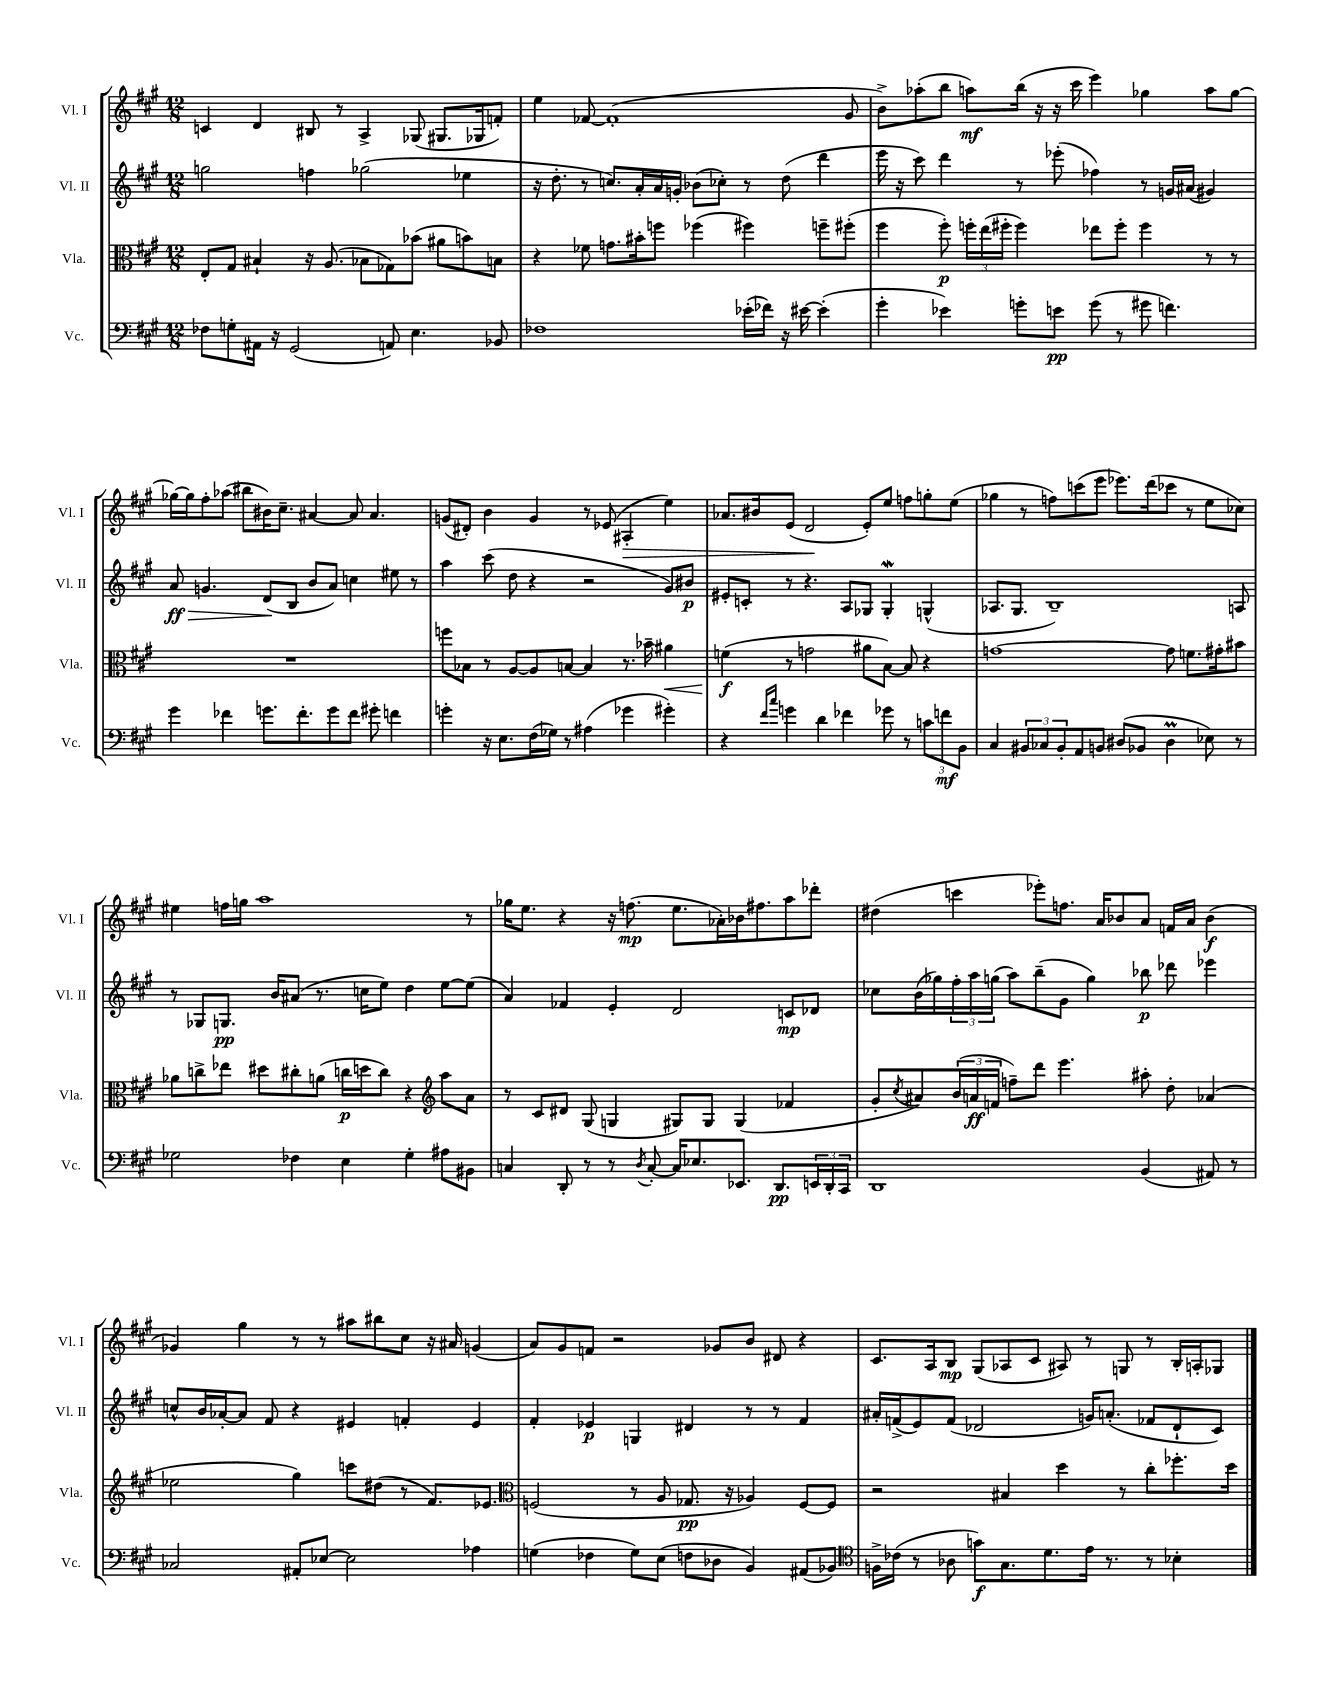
<<
\new StaffGroup <<
\new Staff = "s0" \with { instrumentName = "Vl. I" shortInstrumentName = "Vl. I" } {
    \clef treble \key a \major \numericTimeSignature \time 12/8
    c'4 d'4 bis8 r8 a4-> ges8( gis8. ges16 f'8-.) |
    e''4 fes'8~ fes'1-.( gis'8 |
    b'8->) aes''8-.( b''8 a''8\mf) b''16( r16 r16 cis'''16 e'''4) ges''4 a''8 ges''8~ |
    ges''16~ ges''16 fis''8-. aes''8( bis''8 bis'16) cis''8.-- ais'4~ ais'8 ais'4. |
    g'8( dis'8-.) b'4 g'4 r8 ees'8( ais4-.\> e''4) |
    aes'8. bis'16 e'8( d'2\! e'8-.) e''8 f''8 g''8-. e''8( |
    ges''4 r8 f''8) c'''8( e'''8 ees'''8.) d'''16( ces'''8 r8 e''8 ces''8) |
    eis''4 f''16 g''16 a''1 r8 |
    ges''16 e''8. r4 r16 f''8.\mp( e''8. aes'16-.) bes'16 fis''8. a''8 des'''8-. |
    dis''4( c'''4 ees'''8-.) f''8. a'16 bes'8 a'8 f'16 a'16 bes'4\f( |
    ges'4) gis''4 r8 r8 ais''8 bis''8 cis''8 r16 ais'16 g'4( |
    a'8) gis'8 f'8 r2 ges'8 b'8 dis'8 r4 |
    cis'8. a16 b8\mp gis8( aes8 cis'8 ais8) r8 g8 r8 b16-. a16-. ges8 \bar "|." |
}
\new Staff = "s1" \with { instrumentName = "Vl. II" shortInstrumentName = "Vl. II" } {
    \clef treble \key a \major \numericTimeSignature \time 12/8
    g''2 f''4 ges''2( ees''4 |
    r16 d''8.-. r8 c''8.) a'16-. a'16 g'16-. bes'8( ces''8-.) r8 d''8( d'''4 |
    e'''16 r16 cis'''8) d'''4 r8 ees'''8-.( fes''4) r8 g'16 ais'16( gis'4) |
    a'8\ff\> g'4. d'8\!( b8 b'8 a'8) c''4 eis''8 r8 |
    a''4 cis'''8( d''8 r4 r2 gis'8) bis'8\p |
    eis'8-. c'8-. r8 r4. a8 ges8 ges4-.\mordent g4-^( |
    aes8. gis8. b1--) a8 |
    r8 ges8 g8.\pp b'16 ais'8( r8. c''16 e''8) d''4 e''8~ e''8( |
    a'4) fes'4 e'4-. d'2 c'8\mp des'8 |
    ces''8 b'16( ges''16) \tuplet 3/2 { fis''16-. a''16 g''16( } a''8) b''8--( gis'8 g''4) bes''8\p des'''8 ees'''4 |
    c''8-^ b'16 aes'16~-. aes'8 fis'8 r4 eis'4 f'4-. eis'4 |
    fis'4-. ees'4\p g4 dis'4 r8 r8 fis'4 |
    ais'16-. f'16->( e'8) f'8( des'2 g'16) a'8.-.( fes'8 des'8-! cis'8) \bar "|." |
}
\new Staff = "s2" \with { instrumentName = "Vla." shortInstrumentName = "Vla." } {
    \clef alto \key a \major \numericTimeSignature \time 12/8
    e8-. gis8 bis4-! r16 a8.( bes8 ges8) bes'8( ais'8 b'8) b8 |
    r4 fes'8 g'8. bis'16-. f''8 fes''4( fis''4) f''8-- fis''8-.( |
    fis''4 fis''8-.\p) \tuplet 3/2 { f''16-. e''16( fis''16-. } fis''4) ees''8 fis''8-. fis''4 r8 r8 |
    R1. |
    f''8 bes8 r8 a8~ a8 b8~ b4 r8. bes'16-- ais'4\< |
    f'4\f\!( r8 g'2 ais'8 b8~) b8 r4 |
    g'1~ g'8 f'8. gis'16-. bis'8 |
    aes'8 c''8-> ees''8 dis''8 cis''8-. a'8( c''16\p d''16 c''8) r4 \clef treble a''8 a'8 |
    r8 cis'8 dis'8 gis8( g4 gis8) gis8 gis4( fes'4 |
    gis'8-. \acciaccatura { cis''8 } ais'8) \tuplet 3/2 { b'16( a'16\ff f'16 } f''8--) d'''8 e'''4. ais''8-. d''8-. aes'4( |
    ees''2 gis''4) c'''8 dis''8( r8 fis'8.) ees'8. |
    \clef alto f2( r8 a8 ges8.\pp r16 aes4) f8~ f8 |
    r2 bis4 d''4 r8 cis''8-. fes''8.-. d''16 \bar "|." |
}
\new Staff = "s3" \with { instrumentName = "Vc." shortInstrumentName = "Vc." } {
    \clef bass \key a \major \numericTimeSignature \time 12/8
    fes8 g8-. ais,16 r16 gis,2( a,8) e4. bes,8 |
    fes1 ees'16-.( fes'16) r16 eis'16~ eis'4-.( |
    gis'4-. ees'4) g'8-. e'8\pp g'8( r8 gis'8 f'4.) |
    gis'4 fes'4 g'8. fes'8.-. g'8 fes'8 gis'8-. f'4 |
    g'4-. r16 e8. fis16( ges16) r8 ais4( ges'4 gis'4-.) |
    r4 \grace { fis'16 cis''16 } g'4 d'4 fes'4 ges'8 r8 \tuplet 3/2 { c'8 f'8\mf b,8 } |
    cis4 \tuplet 3/2 { bis,8 ces8 bis,8-. } a,8 b,8 dis8( bes,8 dis4\prall ees8) r8 |
    ges2 fes4 e4 ges4-. ais8 bis,8 |
    c4 d,8-. r8 r8 \acciaccatura { d8 } c8~-. c16 ees8. ees,8. d,8.\pp \tuplet 3/2 { e,16 d,16-. cis,16 } |
    d,1 b,4( ais,8) r8 |
    ces2 ais,8-. ees8~ ees2 aes4 |
    g4( fes4 g8) e8( f8 des8 b,4) ais,8( bes,8) |
    \clef tenor f16-> ces'16( r8 aes8 g'8\f) gis8. d'8. e'16 r8. r8 bes4-. \bar "|." |
}
>>
>>
\layout { \context { \Score \remove "Bar_number_engraver" } }
